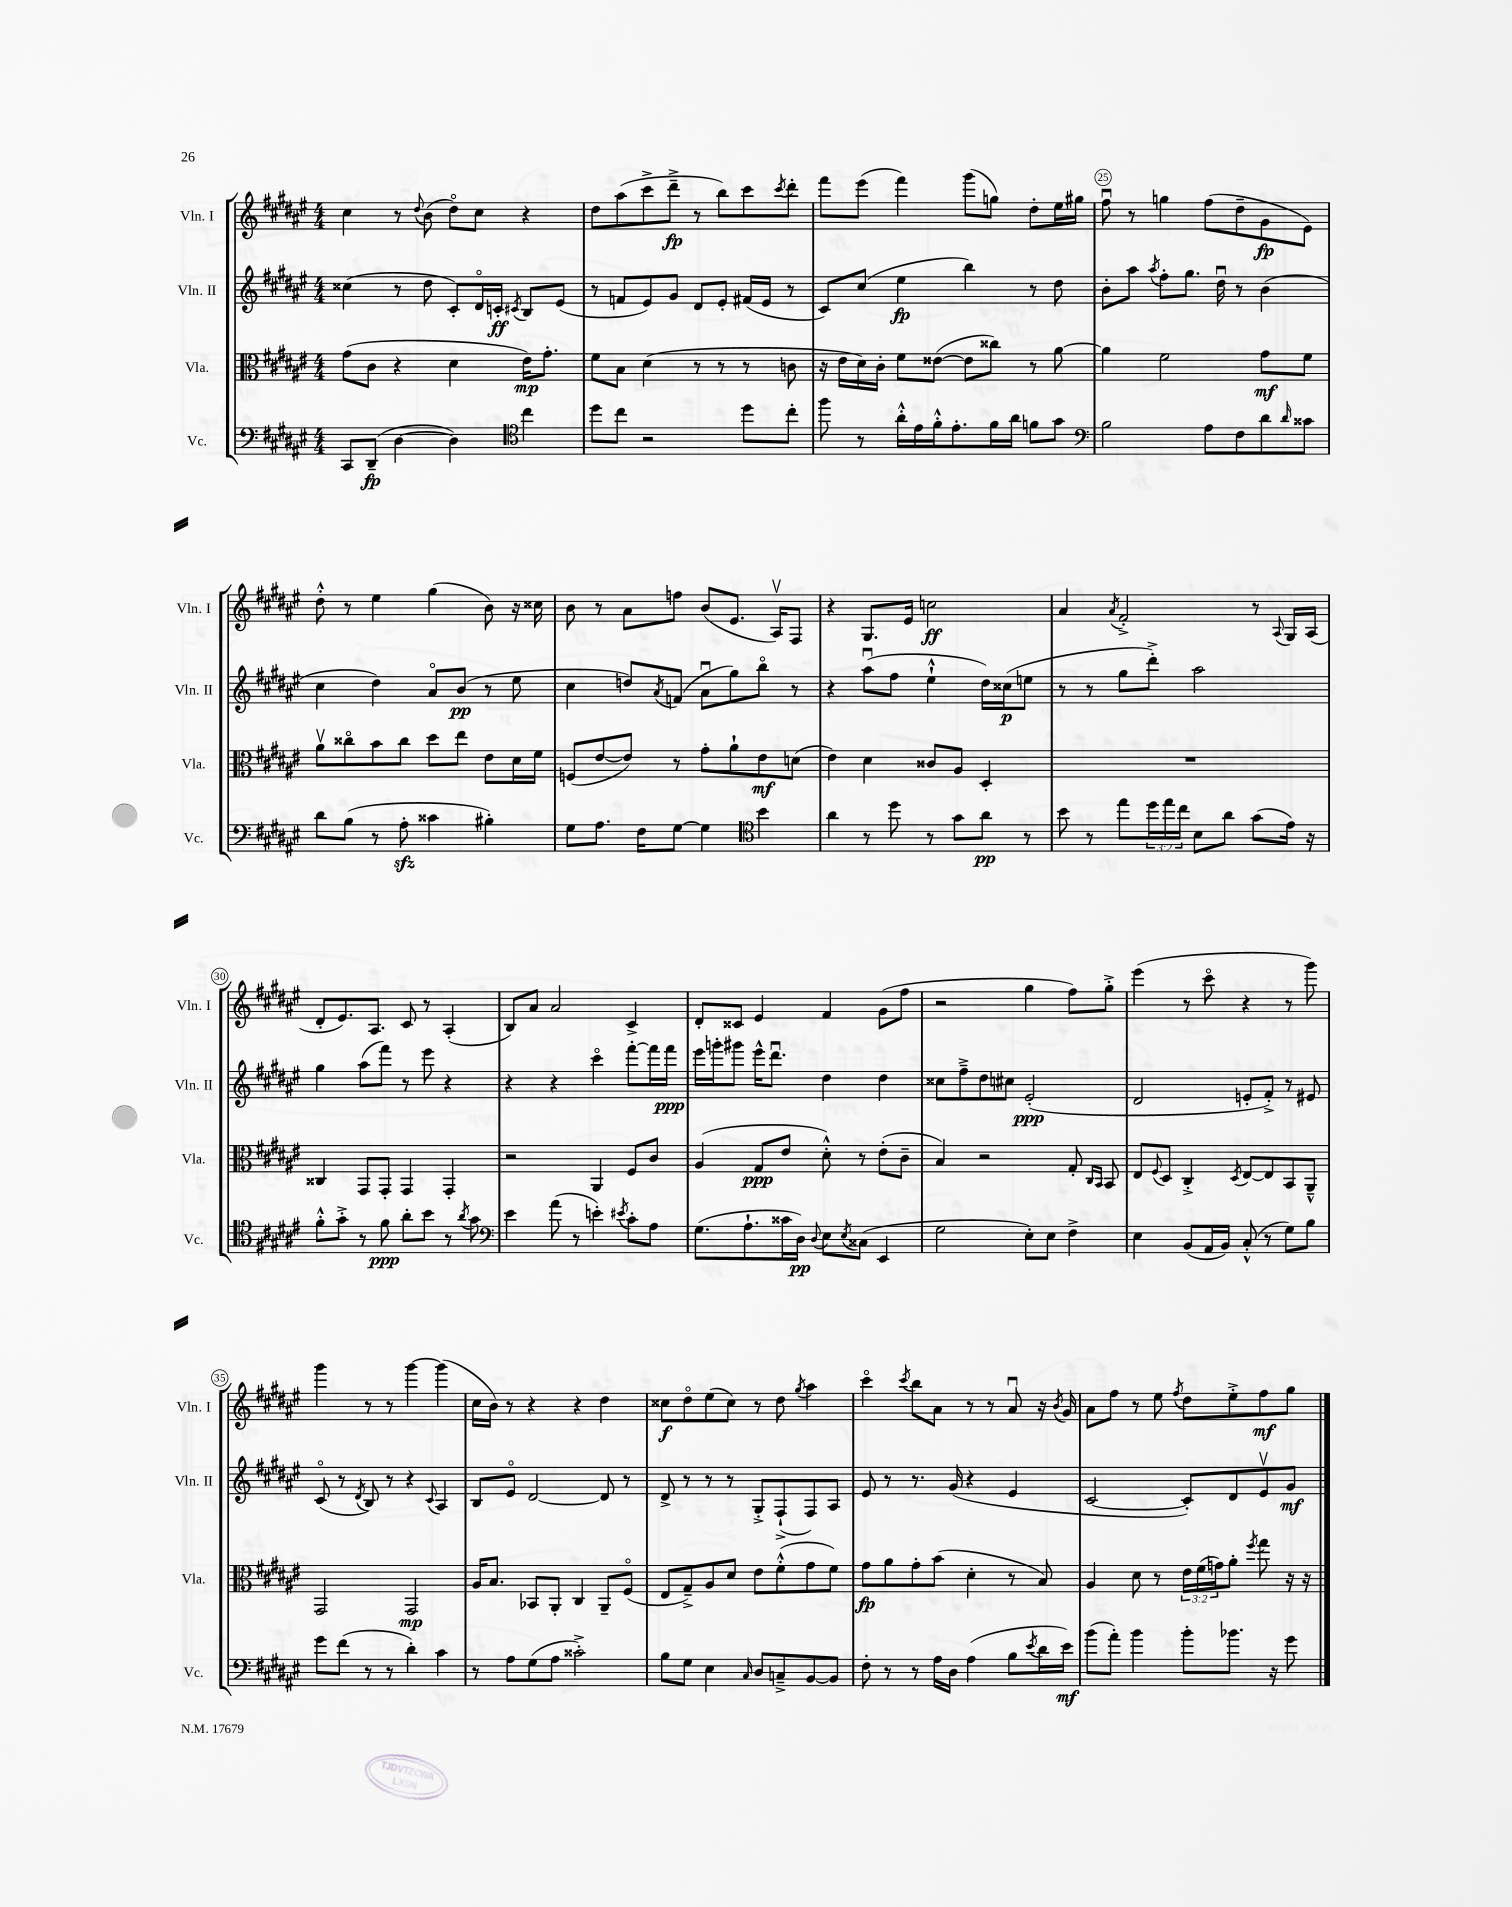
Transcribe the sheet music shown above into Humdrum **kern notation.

**kern	**dynam	**kern	**dynam	**kern	**dynam	**kern	**dynam
*part4	*part4	*part3	*part3	*part2	*part2	*part1	*part1
*staff4	*staff4	*staff3	*staff3	*staff2	*staff2	*staff1	*staff1
*I"Vc.	*	*I"Vla.	*	*I"Vln. II	*	*I"Vln. I	*
*I'Vc.	*	*I'Vla.	*	*I'Vln. II	*	*I'Vln. I	*
*clefF4	*	*clefC3	*	*clefG2	*	*clefG2	*
*k[f#c#g#d#a#e#]	*	*k[f#c#g#d#a#e#]	*	*k[f#c#g#d#a#e#]	*	*k[f#c#g#d#a#e#]	*
*M4/4	*	*M4/4	*	*M4/4	*	*M4/4	*
=22	=22	=22	=22	=22	=22	=22	=22
8CC#/L	.	(8g#\L	.	(4cc##X\	.	4cc#\	.
(8DD#~/J	fp	8c#\J	.	.	.	.	.
[4D#\	.	4r	.	8r	.	8r	.
.	.	.	.	.	.	8qqdd#/	.
.	.	.	.	8dd#\	.	(8b\	.
4D#\])	.	4d#\	.	8c#'/L)	.	8dd#\L)	.
.	.	.	.	16d#/L	.	8cc#\J	.
.	.	.	.	16cn'/JJ	ff	.	.
*clefC4	*	*	*	*	*	*	*
.	.	.	.	8qc#X/	.	.	.
4cc#\	.	16e#\KL)	mp	8B/L	.	4r	.
.	.	8.g#'\J	.	.	.	.	.
.	.	.	.	(8e#/J	.	.	.
=23	=23	=23	=23	=23	=23	=23	=23
8dd#\L	.	8f#\L	.	8r	.	8dd#\L	.
8cc#\J	.	8B\J	.	8fn/L	.	(8aa#\	.
2r	.	(4d#\	.	8e#/)	.	8ccc#^\	.
.	.	.	.	8g#/J	.	8ddd#~^\J	fp
.	.	8r	.	8d#/L	.	8r	.
.	.	8r	.	8e#'/J	.	8bb\L)	.
8dd#\L	.	8r	.	(16f#X/LL	.	8ccc#\	.
.	.	.	.	16e#/JJ	.	.	.
.	.	.	.	.	.	8qccc#/	.
8cc#'\J	.	8cn\	.	8r	.	8ddd#'\J	.
=24	=24	=24	=24	=24	=24	=24	=24
8ff#\	.	16r	.	8c#/L)	.	8fff#\L	.
.	.	16e#\LL	.	.	.	.	.
8r	.	16d#\)	.	(8cc#/J	.	(8eee#\J	.
.	.	16c#'\JJ	.	.	.	.	.
16a#'^^\LL	.	8f#\L	.	4ee#\	fp	4fff#\)	.
16e#\	.	.	.	.	.	.	.
16f#'^^\J	.	([8e##X\J	.	.	.	.	.
8.e#'\	.	.	.	.	.	.	.
.	.	8e##\L]	.	4bb\)	.	(8ggg#\L	.
16f#\L	.	8cc##X\J)	.	.	.	8ggn\J)	.
16a#\JJ	.	.	.	.	.	.	.
8fn\L	.	8r	.	8r	.	8dd#'\L	.
8g#\J	.	[8a#\	.	8dd#\	.	16ee#\L	.
.	.	.	.	.	.	16gg#X\JJ	.
=25	=25	=25	=25	=25	=25	=25	=25
*clefF4	*	*	*	*	*	*	*
2B\	.	4a#\]	.	8b'\L	.	8ff#u\	.
.	.	.	.	8aa#\J	.	8r	.
.	.	.	.	8qaa#/	.	.	.
.	.	2f#\	.	8ff#'\L	.	4ggn\	.
.	.	.	.	8.gg#\J	.	.	.
8A#\L	.	.	.	.	.	(8ff#\L	.
.	.	.	.	16dd#u\	.	.	.
8F#\	.	.	.	8r	.	8dd#~\	.
8d#\	.	8g#\L	mf	(4b\	.	8g#\	fp
16qqd#/	.	.	.	.	.	.	.
8c##X\J	.	8f#\J	.	.	.	8e#\J)	.
!!LO:LB:g=z
=26	=26	=26	=26	=26	=26	=26	=26
8d#\L	.	8a#v\L	.	4cc#\	.	8dd#'^^\	.
(8B\J	.	8cc##X\	.	.	.	8r	.
8r	.	8b\	.	4dd#\)	.	4ee#\	.
8A#zz'\	.	8cc##\J	.	.	.	.	.
4c##X\	.	8dd#\L	.	8a#/L	.	(4gg#\	.
.	.	8ee#\J	.	(8b/J	pp	.	.
4B#X'\)	.	8e#\L	.	8r	.	8b\)	.
.	.	16d#\L	.	8ee#\	.	16r	.
.	.	16f#\JJ	.	.	.	16cc##X\	.
=27	=27	=27	=27	=27	=27	=27	=27
8G#\L	.	(8Fn/L	.	4cc#\	.	8b\	.
8.A#\J	.	[8e#/	.	.	.	8r	.
.	.	8e#/J])	.	8ddn/L)	.	8a#\L	.
16F#\KL	.	.	.	.	.	.	.
.	.	.	.	8qa#/	.	.	.
[8G#\J	.	8r	.	(8fn/J	.	8ffn\J	.
4G#\]	.	8g#'\L	.	8a#u\L	.	(8b/L	.
.	.	8a#`\	.	8gg#\)	.	8.e#/J	.
*clefC4	*	*	*	*	*	*	*
4b\	.	8e#\	mf	8bb\J	.	.	.
.	.	.	.	.	.	16A#v/KL)	.
.	.	(8dn\J	.	8r	.	8F#/J	.
=28	=28	=28	=28	=28	=28	=28	=28
4a#\	.	4e#\)	.	4r	.	4r	.
8r	.	4d#\	.	(8aa#u\L	.	8.G#/L	.
8dd#\	.	.	.	8ff#\J	.	.	.
.	.	.	.	.	.	16e#/Jk	.
8r	.	8c##X/L	.	4ee#`^^\	.	2ccn\	ff
8g#\L	.	8A#/J	.	.	.	.	.
8a#\J	pp	4D#'/	.	16dd#\LL)	.	.	.
.	.	.	.	(16cc##X\J	p	.	.
8r	.	.	.	8een\J	.	.	.
=29	=29	=29	=29	=29	=29	=29	=29
8b\	.	1r	.	8r	.	4a#/	.
8r	.	.	.	8r	.	.	.
.	.	.	.	.	.	8qa#/	.
8ee#\L	.	.	.	8gg#\L	.	2f#'^/	.
24dd#\L	.	.	.	8ddd#'^\J)	.	.	.
24ee#\	.	.	.	.	.	.	.
24cc#\JJ	.	.	.	.	.	.	.
8B\L	.	.	.	2aa#\	.	.	.
8a#\J	.	.	.	.	.	.	.
(8g#\L	.	.	.	.	.	8r	.
.	.	.	.	.	.	8qqA#/	.
16e#\Jk)	.	.	.	.	.	16G#/LL	.
16r	.	.	.	.	.	(16A#/JJ	.
!!LO:LB:g=z
=30	=30	=30	=30	=30	=30	=30	=30
8f#'^^\L	.	4C##X/	.	4gg#\	.	8d#'/L	.
8g#'^\J	.	.	.	.	.	8.e#/)	.
8r	.	8GG#/L	.	(8aa#\L	.	.	.
.	.	.	.	.	.	8.A#/J	.
8f#\	ppp	8GG#'/J	.	8fff#\J)	.	.	.
8a#'\L	.	4GG#/	.	8r	.	8c#/	.
8b\J	.	.	.	8eee#\	.	8r	.
8r	.	4GG#'/	.	4r	.	(4A#'/	.
8qa#/	.	.	.	.	.	.	.
8g#\	.	.	.	.	.	.	.
=31	=31	=31	=31	=31	=31	=31	=31
*clefF4	*	*	*	*	*	*	*
4e#\	.	2r	.	4r	.	8B/L)	.
.	.	.	.	.	.	8a#/J	.
(8a#\	.	.	.	4r	.	2a#/	.
8r	.	.	.	.	.	.	.
4en'\)	.	4AA#/	.	4ccc#\	.	.	.
8qe#X/	.	.	.	.	.	.	.
8c#'\L	.	8F#/L	.	[8fff#'\L	.	4c#^/	.
8A#\J	.	8c#/J	.	16fff#\L]	.	.	.
.	.	.	.	16fff#\JJ	ppp	.	.
=32	=32	=32	=32	=32	=32	=32	=32
(8.G#\L	.	(4A#/	.	16eee#\LL	.	8d#'/L	.
.	.	.	.	16gggn'\J	.	.	.
.	.	.	.	8ggg#X\J	.	8c##X/J	.
8.A#`\	.	.	.	.	.	.	.
.	.	8G#/L	ppp	16eee#^^\KL	.	4e#/	.
.	.	.	.	8.ddd#u\J	.	.	.
16c##X\L	.	8e#/J	.	.	.	.	.
16D#\JJ)	pp	.	.	.	.	.	.
8qqD#/	.	.	.	.	.	.	.
8E#\L	.	8d#'^^\)	.	4dd#\	.	4f#/	.
8qE#/	.	.	.	.	.	.	.
(8C##X\J	.	8r	.	.	.	.	.
4EE#/	.	(8e#'\L	.	4dd#\	.	(8g#\L	.
.	.	8c#~\J	.	.	.	8ff#\J	.
=33	=33	=33	=33	=33	=33	=33	=33
2G#\	.	4B/)	.	8cc##X\L	.	2r	.
.	.	.	.	8ff#~^\	.	.	.
.	.	2r	.	8dd#\	.	.	.
.	.	.	.	8cc#X\J	.	.	.
8E#'\L)	.	.	.	(2e#'/	ppp	4gg#\	.
8E#\J	.	.	.	.	.	.	.
4F#^\	.	8G#'/	.	.	.	8ff#\L)	.
.	.	16qqC#/LL	.	.	.	.	.
.	.	16qqBB/JJ	.	.	.	.	.
.	.	8BB/	.	.	.	8gg#'^\J	.
=34	=34	=34	=34	=34	=34	=34	=34
4E#\	.	8E#/L	.	2d#/	.	(4eee#\	.
.	.	8qqF#/	.	.	.	.	.
.	.	8D#/J	.	.	.	.	.
(8BB/L	.	4C#'^/	.	.	.	8r	.
16AA#/L	.	.	.	.	.	8ccc#\	.
16BB/JJ)	.	.	.	.	.	.	.
.	.	8qD#/	.	.	.	.	.
(8C#'^^/	.	[8E#/L	.	8en'/L	.	4r	.
8r	.	8E#/]	.	8f#'^/J)	.	.	.
8G#\L)	.	8BB/	.	8r	.	8r	.
8B\J	.	8AA#~^^/J	.	8e#X/	.	8ggg#\)	.
!!LO:LB:g=z
=35	=35	=35	=35	=35	=35	=35	=35
8g#\L	.	2GG#/	.	(8c#/	.	4ggg#\	.
(8f#\J	.	.	.	8r	.	.	.
.	.	.	.	8qd#/	.	.	.
8r	.	.	.	8B/)	.	8r	.
8r	.	.	.	8r	.	8r	.
4d#'\)	.	2GG#/	mp	4r	.	[4ggg#\	.
.	.	.	.	8qqc#/	.	.	.
4c#\	.	.	.	4A#/	.	(4ggg#\]	.
=36	=36	=36	=36	=36	=36	=36	=36
8r	.	16A#/KL	.	8B/L	.	16cc#\LL	.
.	.	8.B/J	.	.	.	16b\JJ)	.
8A#\L	.	.	.	8e#/J	.	8r	.
(8G#\	.	8BB-X/L	.	[2d#/	.	4r	.
8A#\J	.	8AA#'/J	.	.	.	.	.
2c##X'^\)	.	4C#/	.	.	.	4r	.
.	.	8AA#~/L	.	8d#/]	.	4dd#\	.
.	.	(8F#/J	.	8r	.	.	.
=37	=37	=37	=37	=37	=37	=37	=37
8B\L	.	8E#/L	.	8d#^/	.	8cc##X\L	f
8G#\J	.	8G#~^/)	.	8r	.	8dd#\	.
4E#\	.	8A#/	.	8r	.	(8ee#\	.
.	.	8d#/J	.	8r	.	8cc##\J)	.
16qqC#/	.	.	.	.	.	.	.
8D#/L	.	8e#\L	.	8G#'^/L	.	8r	.
8Cn~^/	.	(8f#'^^\	.	(8F#`^/	.	8dd#\	.
.	.	.	.	.	.	8qgg#/	.
[8BB/	.	8g#\	.	8F#/)	.	4aa#\	.
8BB/J]	.	8f#\J)	.	8A#/J	.	.	.
=38	=38	=38	=38	=38	=38	=38	=38
8F#'\	.	8g#\L	fp	8e#/	.	4ccc#\	.
8r	.	8a#\	.	8r	.	.	.
.	.	.	.	.	.	8qccc#/	.
8r	.	8g#'\	.	8.r	.	8bb\L	.
16A#\LL	.	(8b\J	.	.	.	8a#\J	.
16D#\JJ	.	.	.	(16g#/	.	.	.
(4A#\	.	4d#'\	.	4r	.	8r	.
.	.	.	.	.	.	8r	.
8B\L	.	8r	.	4e#/	.	8a#u/	.
8qe#/	.	.	.	.	.	.	.
16d#\L	.	8B/)	.	.	.	16r	.
.	.	.	.	.	.	8qb/	.
16e#\JJ)	mf	.	.	.	.	16g#/	.
=39	=39	=39	=39	=39	=39	=39	=39
(8b\L	.	4A#/	.	[2c#/	.	8a#\L	.
8a#'\J)	.	.	.	.	.	8ff#\J	.
4b\	.	8d#\	.	.	.	8r	.
.	.	8r	.	.	.	8ee#\	.
.	.	.	.	.	.	8qff#/	.
8b'\L	.	24e#\LL	.	8c#'/L])	.	8dd#\L	.
.	.	(24f#\	.	.	.	.	.
.	.	24gn\J)	.	.	.	.	.
8.b-X\J	.	8a#'\J	.	8d#/	.	8ee#'^\	.
.	.	8qff#/	.	.	.	.	.
.	.	8gg#\	.	8e#v/	.	8ff#\	mf
16r	.	.	.	.	.	.	.
8g#\	.	16r	.	8g#/J	mf	8gg#\J	.
.	.	16r	.	.	.	.	.
==	==	==	==	==	==	==	==
*-	*-	*-	*-	*-	*-	*-	*-
